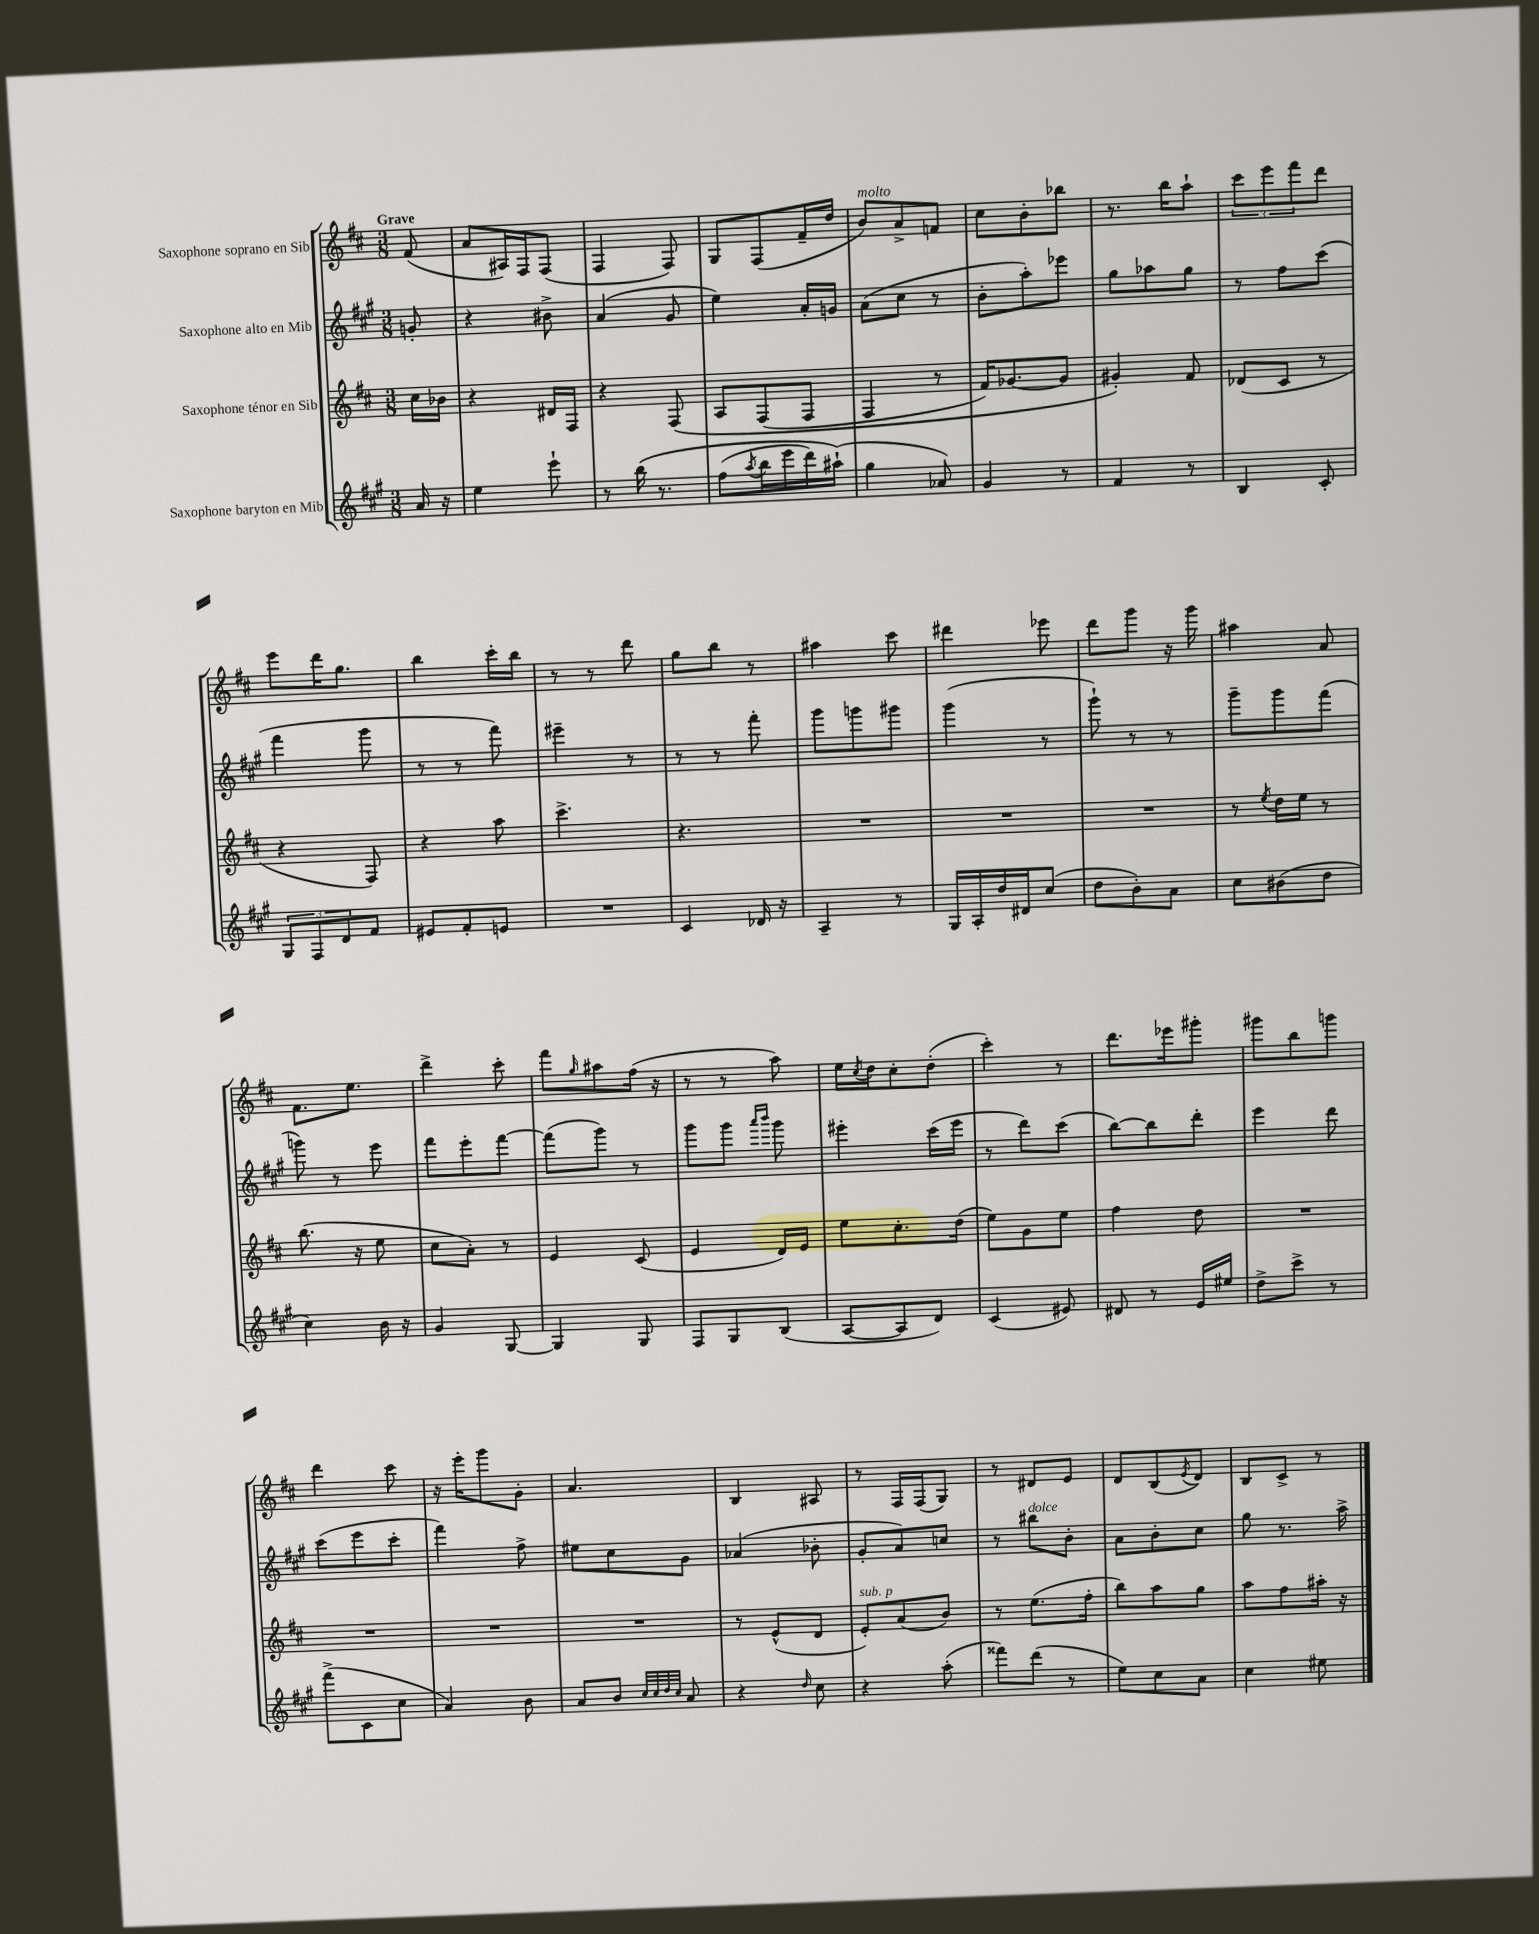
<<
\new StaffGroup <<
\new Staff = "s0" \with { instrumentName = "Saxophone soprano en Sib" } {
    \clef treble \key d \major \numericTimeSignature \time 3/8 \partial 8 \tempo "Grave"
    fis'8( |
    a'8 ais16) fis16 fis8( |
    fis4 fis8) |
    g8 fis8( fis'16-- d''16 |
    b'8^\markup { \italic "molto" }) a'8-> f'8 |
    cis''8 b'8-. bes''8 |
    r8. b''16 a''8-! |
    \tuplet 3/2 { cis'''8 e'''8 fis'''8 } d'''8 |
    e'''8 d'''16 g''8. |
    b''4 cis'''16-. b''16 |
    r8 r8 d'''8 |
    g''8 b''8 r8 |
    ais''4 cis'''8 |
    dis'''4 ees'''8 |
    d'''8 g'''8 r16 g'''16 |
    ais''4 a'8 |
    fis'8. e''8. |
    d'''4-> cis'''8-. |
    fis'''8 \grace { g''16 } ais''8 fis''16( r16 |
    r8 r8 a''8) |
    e''16 \acciaccatura { cis''8 } d''16 cis''8-. d''8-.( |
    cis'''4-.) r8 |
    d'''8. ees'''16 gis'''8-. |
    gis'''8 b''8 g'''8 |
    d'''4 cis'''8 |
    r16 e'''16-. g'''8 g'8-. |
    a'4. |
    b4 ais8 |
    r8 fis16 fis16( g8) |
    r8 dis'8 e'8 |
    d'8 b8( \acciaccatura { e'8 } d'8) |
    b8 cis'8-> r8 \bar "|." |
}
\new Staff = "s1" \with { instrumentName = "Saxophone alto en Mib" } {
    \clef treble \key a \major \numericTimeSignature \time 3/8 \partial 8
    g'8-. |
    r4 bis'8-> |
    a'4( gis'8 |
    e''4) a'16-. g'16 |
    a'8( cis''8 r8 |
    b'8-. a''8-.) ees'''8 |
    gis''8 aes''8 gis''8 |
    r8 fis''8 cis'''8( |
    fis'''4 gis'''8 |
    r8 r8 fis'''8) |
    eis'''4-- r8 |
    r8 r8 fis'''8-. |
    gis'''8 g'''8 gis'''8 |
    gis'''4( r8 |
    gis'''8-!) r8 r8 |
    gis'''8-- gis'''8 fis'''8( |
    g'''8) r8 e'''8 |
    fis'''8 e'''8-. fis'''8~ |
    fis'''8( gis'''8) r8 |
    gis'''8 gis'''8 \grace { a'''16 b'''16 } gis'''8 |
    eis'''4-. cis'''16( eis'''16 |
    r8 d'''8) cis'''8( |
    b''8~) b''8 d'''8-. |
    e'''4 d'''8 |
    cis'''8( e'''8 cis'''8-. |
    fis'''4) fis''8-> |
    eis''8 cis''8 gis'8 |
    aes'4( bes'8-. |
    gis'8-. a'8) c''8 |
    r8 bis''8^\markup { \italic "dolce" } b'8-. |
    a'8 b'8-. cis''8 |
    gis''8 r8. a''16-> \bar "|." |
}
\new Staff = "s2" \with { instrumentName = "Saxophone ténor en Sib" } {
    \clef treble \key d \major \numericTimeSignature \time 3/8 \partial 8
    cis''16 bes'16 |
    r4 dis'16 fis16 |
    r4 fis8\( |
    a8 fis8( fis8 |
    fis4 r8 |
    fis'16) ges'8.~ ges'8 |
    gis'4-.\) fis'8 |
    des'8( cis'8 r8 |
    r4 fis8) |
    r4 a''8 |
    cis'''4.-> |
    r4. |
    R4. |
    R4. |
    R4. |
    r8 \acciaccatura { e''8 } d''16 e''16 r8 |
    b''8.( r16 e''8 |
    cis''8 a'8-.) r8 |
    e'4 cis'8( |
    e'4 d'16) e'16 |
    e''8 cis''8.-. d''16( |
    e''8) g'8 e''8 |
    fis''4 d''8 |
    R4. |
    R4. |
    R4. |
    R4. |
    r8 e'8-^( d'8 |
    e'8-.^\markup { \italic "sub. p" }) a'8( b'8) |
    r8 e''8.( fis''16-. |
    b''8) a''8 g''8 |
    a''8 fis''8 ais''16-. r16 \bar "|." |
}
\new Staff = "s3" \with { instrumentName = "Saxophone baryton en Mib" } {
    \clef treble \key a \major \numericTimeSignature \time 3/8 \partial 8
    a'16 r16 |
    e''4 e'''8-! |
    r8 b''16\( r8. |
    fis''8( \acciaccatura { a''8 } b''16 e'''16 d'''16) ais''16-!(\) |
    gis''4 aes'8) |
    gis'4 r8 |
    fis'4 r8 |
    b4 cis'8-. |
    \tuplet 3/2 { gis8 fis8 d'8 } fis'8 |
    eis'8 fis'8-. e'8 |
    R4. |
    cis'4 des'16 r16 |
    a4-- r8 |
    gis16 a16-. d''16 dis'16 cis''8( |
    d''8 b'8-.) a'8 |
    cis''8 bis'8( d''8 |
    cis''4) b'16 r16 |
    gis'4 gis8~ |
    gis4 gis8 |
    fis8 gis8 b8( |
    a8~ a8 d'8) |
    cis'4( eis'8) |
    dis'8 r8 e'16 eis''16 |
    d''8-> cis'''8-> r8 |
    fis'''8->( cis'8 cis''8 |
    a'4) b'8 |
    a'8 b'8 \grace { cis''32 cis''32 d''32 cis''32 } a'8 |
    r4 \grace { d''16 } cis''8 |
    r4 a''8-.( |
    fisis'''8) d'''8( r8 |
    e''8) cis''8 a'8 |
    cis''4 eis''8 \bar "|." |
}
>>
>>
\layout { \context { \Score \remove "Bar_number_engraver" } }
